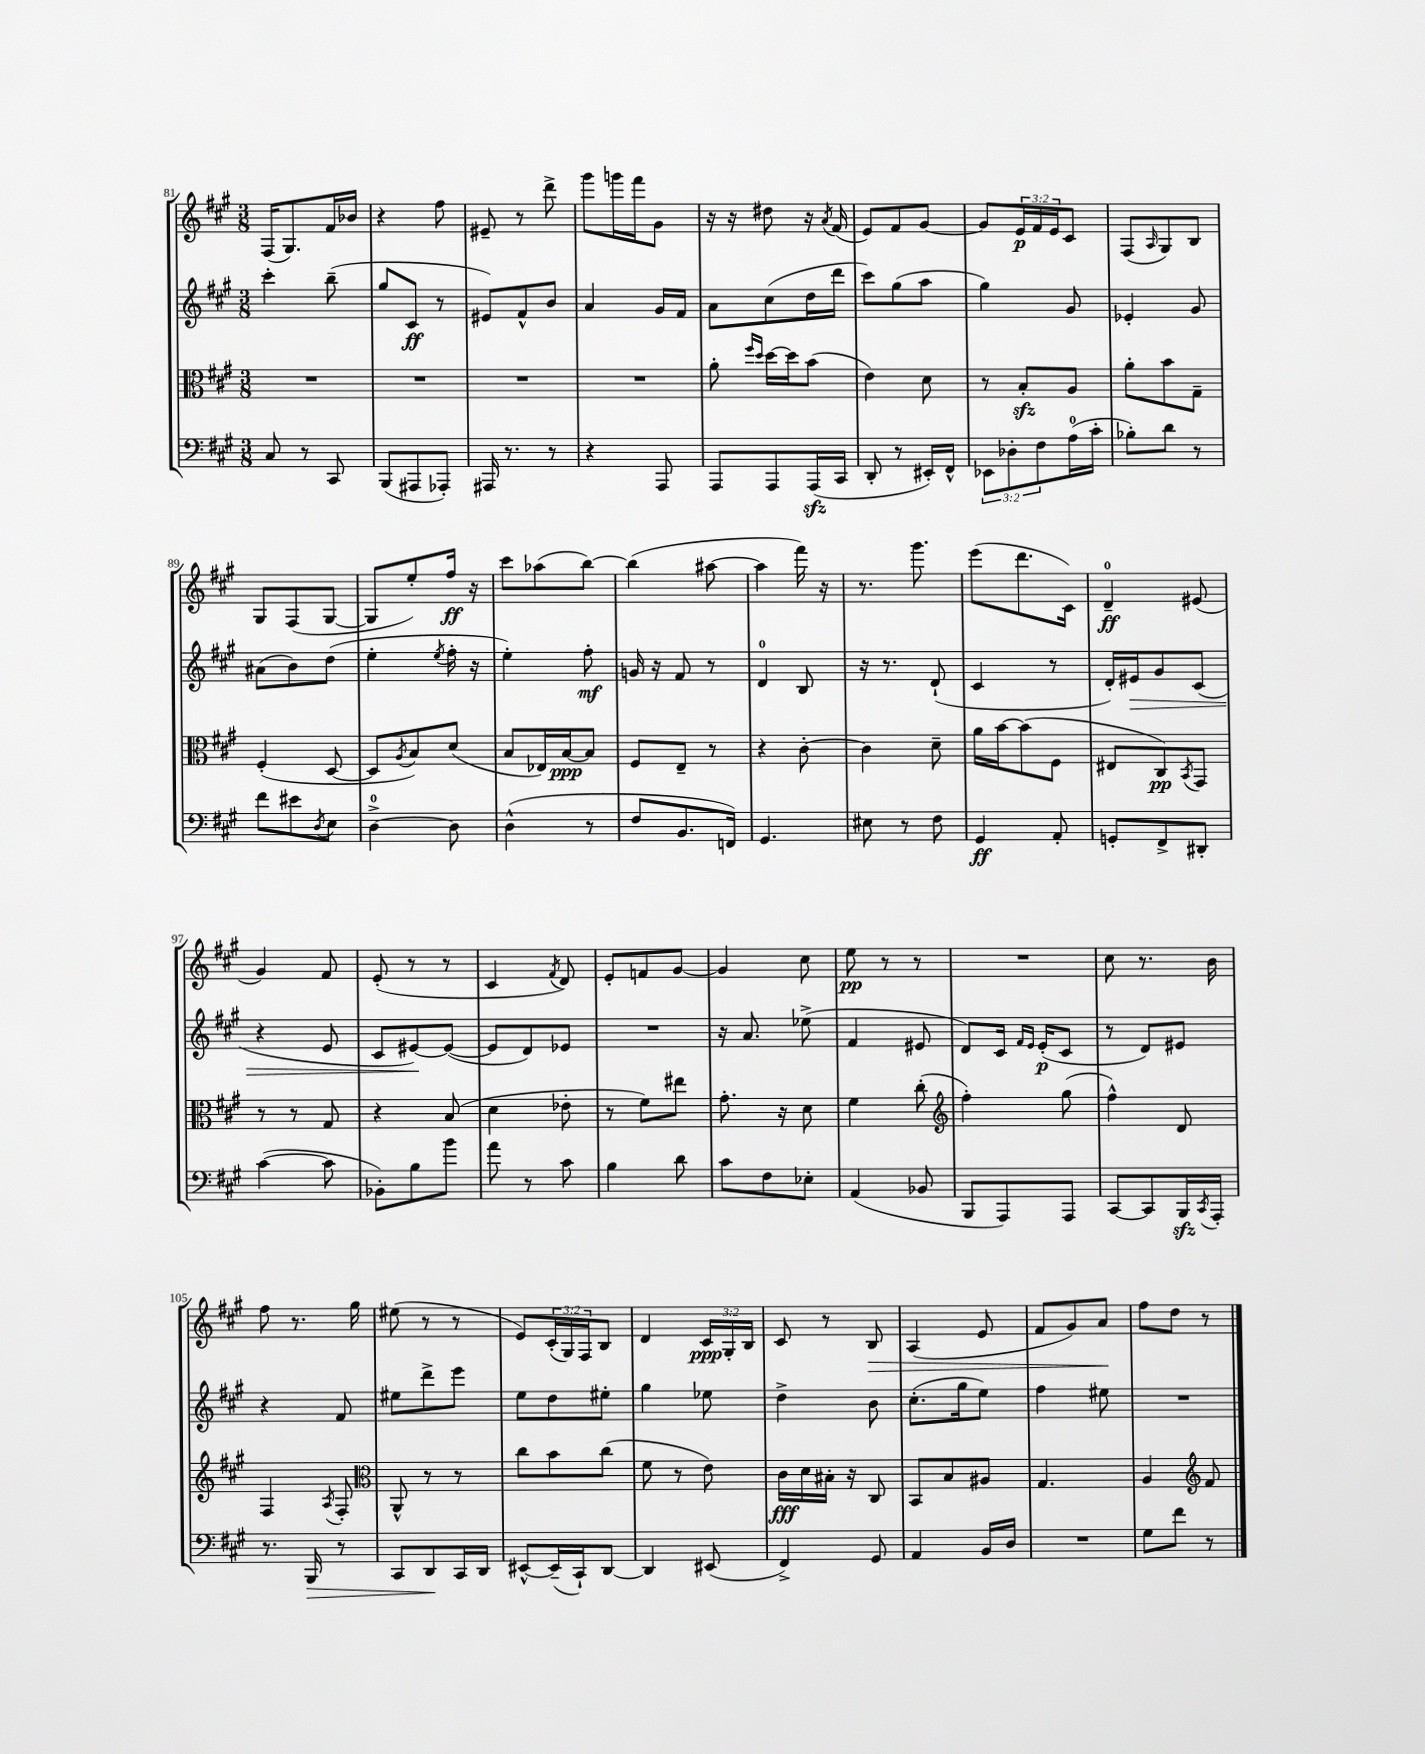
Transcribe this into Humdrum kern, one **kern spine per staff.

**kern	**kern	**kern	**kern
*staff4	*staff3	*staff2	*staff1
*clefF4	*clefC3	*clefG2	*clefG2
*k[f#c#g#]	*k[f#c#g#]	*k[f#c#g#]	*k[f#c#g#]
*M3/8	*M3/8	*M3/8	*M3/8
8C#	4.r	4ccc#'	(16F#
.	.	.	8.G#)
8r	.	.	.
8CC#	.	(8bb~	16f#
.	.	.	16b-
=	=	=	=
(8BBB	4.r	8gg#	4r
8AAA#	.	8c#	.
8AAA-')	.	8r	8ff#
=	=	=	=
16AAA#	4.r	8e#)	8e#~
8.r	.	.	.
.	.	8f#^^	8r
8r	.	8b	8ddd^
=	=	=	=
4r	4.r	4a	8ggg#
.	.	.	16ggg
.	.	.	16fff#
8AAA	.	16g#	8g#
.	.	16f#	.
=	=	=	=
8AAA	8a'	8a	16r
.	.	.	16r
.	16qqff#	.	.
.	16qqdd	.	.
8AAA	[16dd	(8cc#	8dd#
.	16dd]	.	.
(16AAA	(8b	16dd	16r
.	.	.	8qa
16CC#	.	16ddd	(16f#
=	=	=	=
8DD'	4e)	8ccc#)	8e)
8r	.	(8gg#	8f#
16EE#')	8d	8aa	[8g#
16FF#^^	.	.	.
=	=	=	=
12EE-	8r	4gg#)	8g#]
12D-'	.	.	.
.	8B'	.	24e
12F#	.	.	24f#
.	.	.	24e
(16A	8A	8g#	8c#
16c#'	.	.	.
=	=	=	=
8B-')	8a'	4e-'	(8F#
.	.	.	16qqA
8d	8b	.	8G#)
8r	8G#~	8g#	8B
=	=	=	=
8f#	(4F#'	(8a#	8G#
8e#	.	8b)	(8F#
8qD	.	.	.
8E	[8D	(8dd	[8G#
=	=	=	=
[4D^	8D]	4ee'	8G#]
.	8qA	.	.
.	8B)	.	8ee')
.	.	8qee	.
8D]	(8d	16ff#'	16ff#
.	.	16r	16r
=	=	=	=
(4D^^	8B	4ee')	8ccc#
.	16E-)	.	(8aa-
.	[16B	.	.
8r	8B]	8ff#'	[8bb)
=	=	=	=
8F#	8F#	16g	(4bb]
.	.	16r	.
8.BB	8E~	8f#	.
.	8r	8r	[8aa#
16FF)	.	.	.
=	=	=	=
4.GG#	4r	4d	4aa#]
.	[8c#'	8B	16fff#)
.	.	.	16r
=	=	=	=
8E#	4c#]	16r	8.r
.	.	8.r	.
8r	.	.	.
.	.	.	8.ggg#
8F#	8d~	(8d`	.
=	=	=	=
4GG#	16a	4c#	(8eee
.	[16b	.	.
.	(8b]	.	8.ddd
8AA'	8F#	8r	.
.	.	.	16c#)
=	=	=	=
8GG'	8E#	16d')	4d~
.	.	16e#	.
8FF#^	8C#)	8g#	.
.	8qBB	.	.
8DD#'	8GG#	(8c#	(8e#
=	=	=	=
([4c#	8r	4r	4g#)
.	8r	.	.
8c#]	8G#	8e	8f#
=	=	=	=
8BB-')	4r	8c#	(8e'
8B	.	[8e#)	8r
8b	(8B	(8e#_	8r
=	=	=	=
8a	4d	8e#]	4c#
8r	.	8d)	.
.	.	.	8qf#
8c#	8e-'	8e-	8d)
=	=	=	=
4B	8r	4.r	8e'
.	8f#)	.	8f
8d	8ee#	.	[8g#
=	=	=	=
8c#	8.g#'	16r	4g#]
.	.	8.a	.
8F#	.	.	.
.	16r	.	.
8E-'	8d	(8ee-^	8cc#
=	=	=	=
(4AA	4f#	4f#	8ee
.	.	.	8r
8BB-	(8cc#'	8e#	8r
=	=	=	=
*	*clefG2	*	*
8BBB	4ff#')	8d)	4.r
8AAA)	.	16c#	.
.	.	16qqf#	.
.	.	16qqe	.
.	.	(16e'	.
8AAA	(8gg#	8c#	.
=	=	=	=
[8CC#	4ff#^^)	8r	8cc#
8CC#]	.	8d)	8.r
16BBB	8d	8e#	.
8qCC#	.	.	.
16AAA'	.	.	16b
=	=	=	=
8.r	4F#	4r	8ff#
.	.	.	8.r
16BBB	.	.	.
.	8qA	.	.
8r	8F#'	8f#	.
.	.	.	16gg#
=	=	=	=
*	*clefC3	*	*
8CC#	8AA^^	8ee#	(8ee#
8DD	8r	8ddd^	8r
16CC#	8r	8eee	8r
16DD	.	.	.
=	=	=	=
[8EE#^^	8cc#	8ee	8e)
(16EE#~]	8b	8dd	(24c#'
.	.	.	24G#)
16CC#`)	.	.	.
.	.	.	24F#
[8DD	(8cc#	8ee#'	8B
=	=	=	=
4DD]	8f#	4gg#	4d
.	8r	.	.
(8EE#	8e)	8ee-	24c#
.	.	.	24G#'
.	.	.	24B
=	=	=	=
4FF#^)	16c#	4dd^	8c#
.	16d	.	.
.	16B#'	.	8r
.	16r	.	.
8GG#	8C#	8b	8B
=	=	=	=
4AA	8BB	(8.cc#'	(4A
.	8B	.	.
.	.	16gg#	.
16BB	8A#	8ee)	8e
16D	.	.	.
=	=	=	=
4.r	4.G#	4ff#	8f#
.	.	.	8g#)
.	.	8ee#	8a
=	=	=	=
8G#	4A	4.r	8ff#
8f#	.	.	8dd
*	*clefG2	*	*
8r	8f#	.	8r
==	==	==	==
*-	*-	*-	*-
